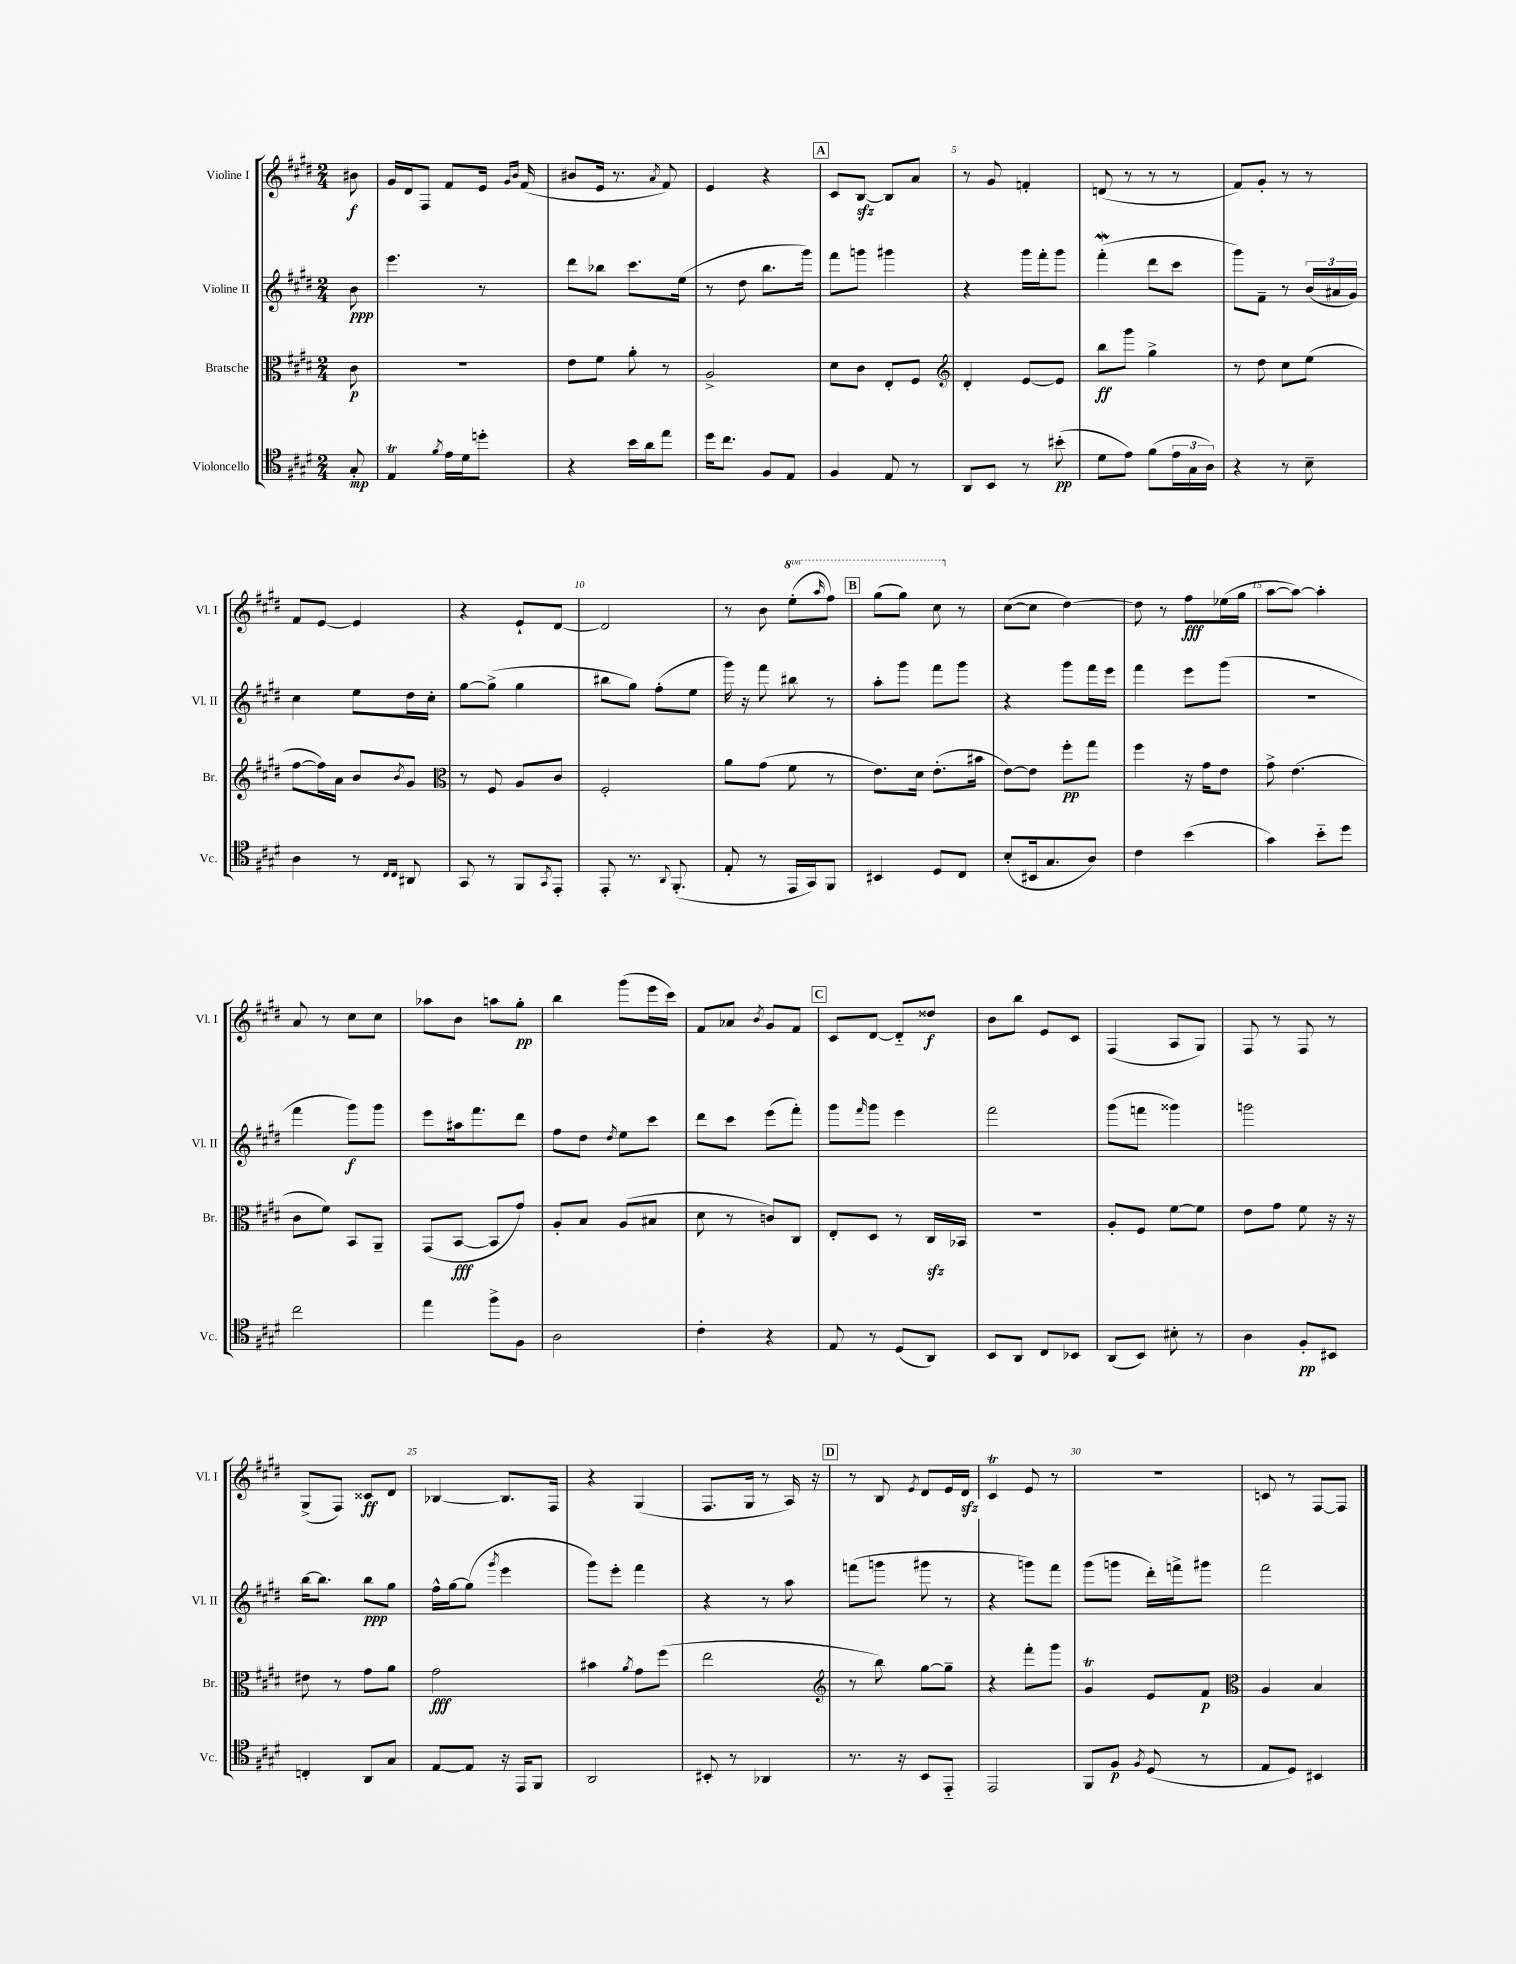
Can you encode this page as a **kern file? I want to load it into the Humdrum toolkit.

**kern	**kern	**kern	**kern
*staff4	*staff3	*staff2	*staff1
*clefC4	*clefC3	*clefG2	*clefG2
*k[f#c#g#d#]	*k[f#c#g#d#]	*k[f#c#g#d#]	*k[f#c#g#d#]
*M2/4	*M2/4	*M2/4	*M2/4
8G#'	8c#	8b	8b#
=	=	=	=
4E	2r	4.eee	16g#
.	.	.	16d#
.	.	.	8F#
8qf#	.	.	.
16e	.	.	8f#
16d#	.	.	.
8dd'	.	8r	16e
.	.	.	16qqg#
.	.	.	16qqb
.	.	.	(16f#
=	=	=	=
4r	8e	8ddd#	8b#
.	8f#	8bb-	16e
.	.	.	8.r
16b	8a'	8.ccc#	.
16a	.	.	.
.	.	.	8qa
8ee	8r	.	8f#)
.	.	(16ee	.
=	=	=	=
16dd#	2A^	8r	4e
8.cc#	.	.	.
.	.	8dd#	.
8F#	.	8.bb	4r
8E	.	.	.
.	.	16ggg#)	.
=	=	=	=
4F#	8d#	8fff#	8c#
.	8c#	8ggg	[8B
8E	8E'	4ggg#	8B]
8r	8F#	.	8a
=	=	=	=
*	*clefG2	*	*
8AA	4d#'	4r	8r
8BB	.	.	8g#
8r	[8e	16ggg#	4f'
.	.	16fff#'	.
(8b#'	8e]	8ggg#	.
=	=	=	=
8d#	8bb	(4fff#'	(8d
8e)	8ggg#	.	8r
(8f#	4gg#^	8ddd#	8r
24e	.	8ccc#	8r
24G#	.	.	.
24A)	.	.	.
=	=	=	=
4r	8r	8ggg#)	8f#)
.	8dd#	8f#~	8g#'
8r	8cc#	8r	8r
8B~	(8ee	(24b	8r
.	.	24a#	.
.	.	24g#)	.
=	=	=	=
4A	[8ff#	4cc#	8f#
.	16ff#])	.	[8e
.	16a	.	.
8r	8b	8ee	4e]
16qqC#	.	.	.
16qqC#	8qb	.	.
8AA#	8g#	16dd#	.
.	.	16cc#'	.
=	=	=	=
*	*clefC3	*	*
8GG#	8r	[8gg#	4r
8r	8F#	(8gg#^]	.
8FF#	8A	4gg#	8e`
8qGG#	.	.	.
8EE'	8c#	.	[8d#
=	=	=	=
8EE'	2F#'	8bb#	2d#]
8.r	.	8gg#)	.
.	.	(8ff#'	.
8qqAA	.	.	.
(8.FF#'	.	.	.
.	.	8ee	.
=	=	=	=
8E'	8a	16ggg#)	8r
.	.	16r	.
8r	(8g#	8fff#	8b
16EE	8f#	8bb#	(8eee'
16GG#)	.	.	.
.	.	.	16qqaaa
8FF#	8r	8r	8fff#)
=	=	=	=
4BB#	8.e)	8aa'	(8ggg#
.	.	8ggg#	8ggg#)
.	16d#	.	.
8D#	(8.e'	8fff#	8ccc#
8C#	.	8ggg#	8r
.	16b#	.	.
=	=	=	=
(8B'	[8e)	4r	([8cc#
16BB#	8e]	.	8cc#]
8.G#	.	.	.
.	8ff#'	8ggg#	[4dd#)
8A)	8gg#	16fff#	.
.	.	16eee	.
=	=	=	=
4c#	4ff#	4fff#	8dd#]
.	.	.	8r
(4b	16r	8eee	8ff#
.	16g#	.	.
.	8e	(8ggg#	(16ee-
.	.	.	16gg#
=	=	=	=
4g#)	8g#^	2r	[8aa
.	(4.e	.	8aa_)
8b'~	.	.	4aa']
8dd#	.	.	.
=	=	=	=
2cc#	8c#	4fff#	8a
.	8f#)	.	8r
.	8BB	8ggg#)	8cc#
.	8AA~	8ggg#	8cc#
=	=	=	=
4ee	(8GG#	8eee	8aa-
.	[8BB	16aa#	8b
.	.	8.fff#	.
8ff#^	8BB]	.	8aa
8F#	8g#)	8ddd#	8gg#'
=	=	=	=
2A	8A'	8ff#	4bb
.	8B	8dd#	.
.	.	8qdd#	.
.	(8A	8ee	(8ggg#
.	8B#	8ccc#	16eee
.	.	.	16ccc#)
=	=	=	=
4c#'	8d#	8ddd#	8f#
.	8r	8ccc#	8a-
.	.	.	8qb
4r	8c)	(8eee	8g#
.	8C#	8fff#')	8f#
=	=	=	=
8E	8E'	8ggg#	8c#
.	.	16qqfff#	.
8r	8D#	8ggg#	[8d#
(8D#	8r	4eee	8d#'~]
8AA)	16C#	.	8dd##
.	16BB-	.	.
=	=	=	=
8BB	2r	2fff#	8b
8AA	.	.	8bb
8C#	.	.	8e
8BB-	.	.	8c#
=	=	=	=
(8AA	8A'	(8ggg#	(4F#
8BB)	8F#	8fff	.
8B#'	[8f#	4ggg##)	8A
8r	8f#]	.	8G#)
=	=	=	=
4A	8e	2ggg	8F#
.	8g#	.	8r
8F#'	8f#	.	8F#
8BB#	16r	.	8r
.	16r	.	.
=	=	=	=
4C'	8e#	[16bb	(8G#^
.	.	8.bb]	.
.	8r	.	8F#)
8AA	8g#	8bb	8c##
8G#	8a	8gg#	8d#
=	=	=	=
[8E	2g#	16ff#^^	[4B-
.	.	[16gg#	.
8E]	.	(8gg#]	.
.	.	8qggg#	.
16r	.	4eee	8.B-]
16EE	.	.	.
8FF#	.	.	.
.	.	.	16F#
=	=	=	=
2AA	4b#	8ggg#)	4r
.	.	8eee'	.
.	8qa	.	.
.	8g#	4fff#	(4G#
.	(8ff#	.	.
=	=	=	=
8BB#'	2ee	4r	8.F#
8r	.	.	.
.	.	.	16G#
4AA-	.	8r	8r
.	.	8aa	16A)
.	.	.	16r
=	=	=	=
*	*clefG2	*	*
8.r	8r	(8fff	8r
.	8bb)	8ggg	8B
16r	.	.	.
.	.	.	8qe
8BB	[8gg#	8ggg#	8d#
8EE'~	8gg#~]	8r	16e
.	.	.	16d#
=	=	=	=
2EE	4r	4r	4c#
.	8fff#'	8ggg)	8e
.	8ggg#	8fff#	8r
=	=	=	=
8FF#	4g#	(8ggg#	2r
8F#	.	8ggg	.
8qF#	.	.	.
(8D#	8e	16ddd#')	.
.	.	16fff^	.
8r	8f#	8ggg#	.
=	=	=	=
*	*clefC3	*	*
8E	4A	2fff#	8c
8D#)	.	.	8r
4BB#	4B	.	[8F#
.	.	.	8F#]
==	==	==	==
*-	*-	*-	*-
